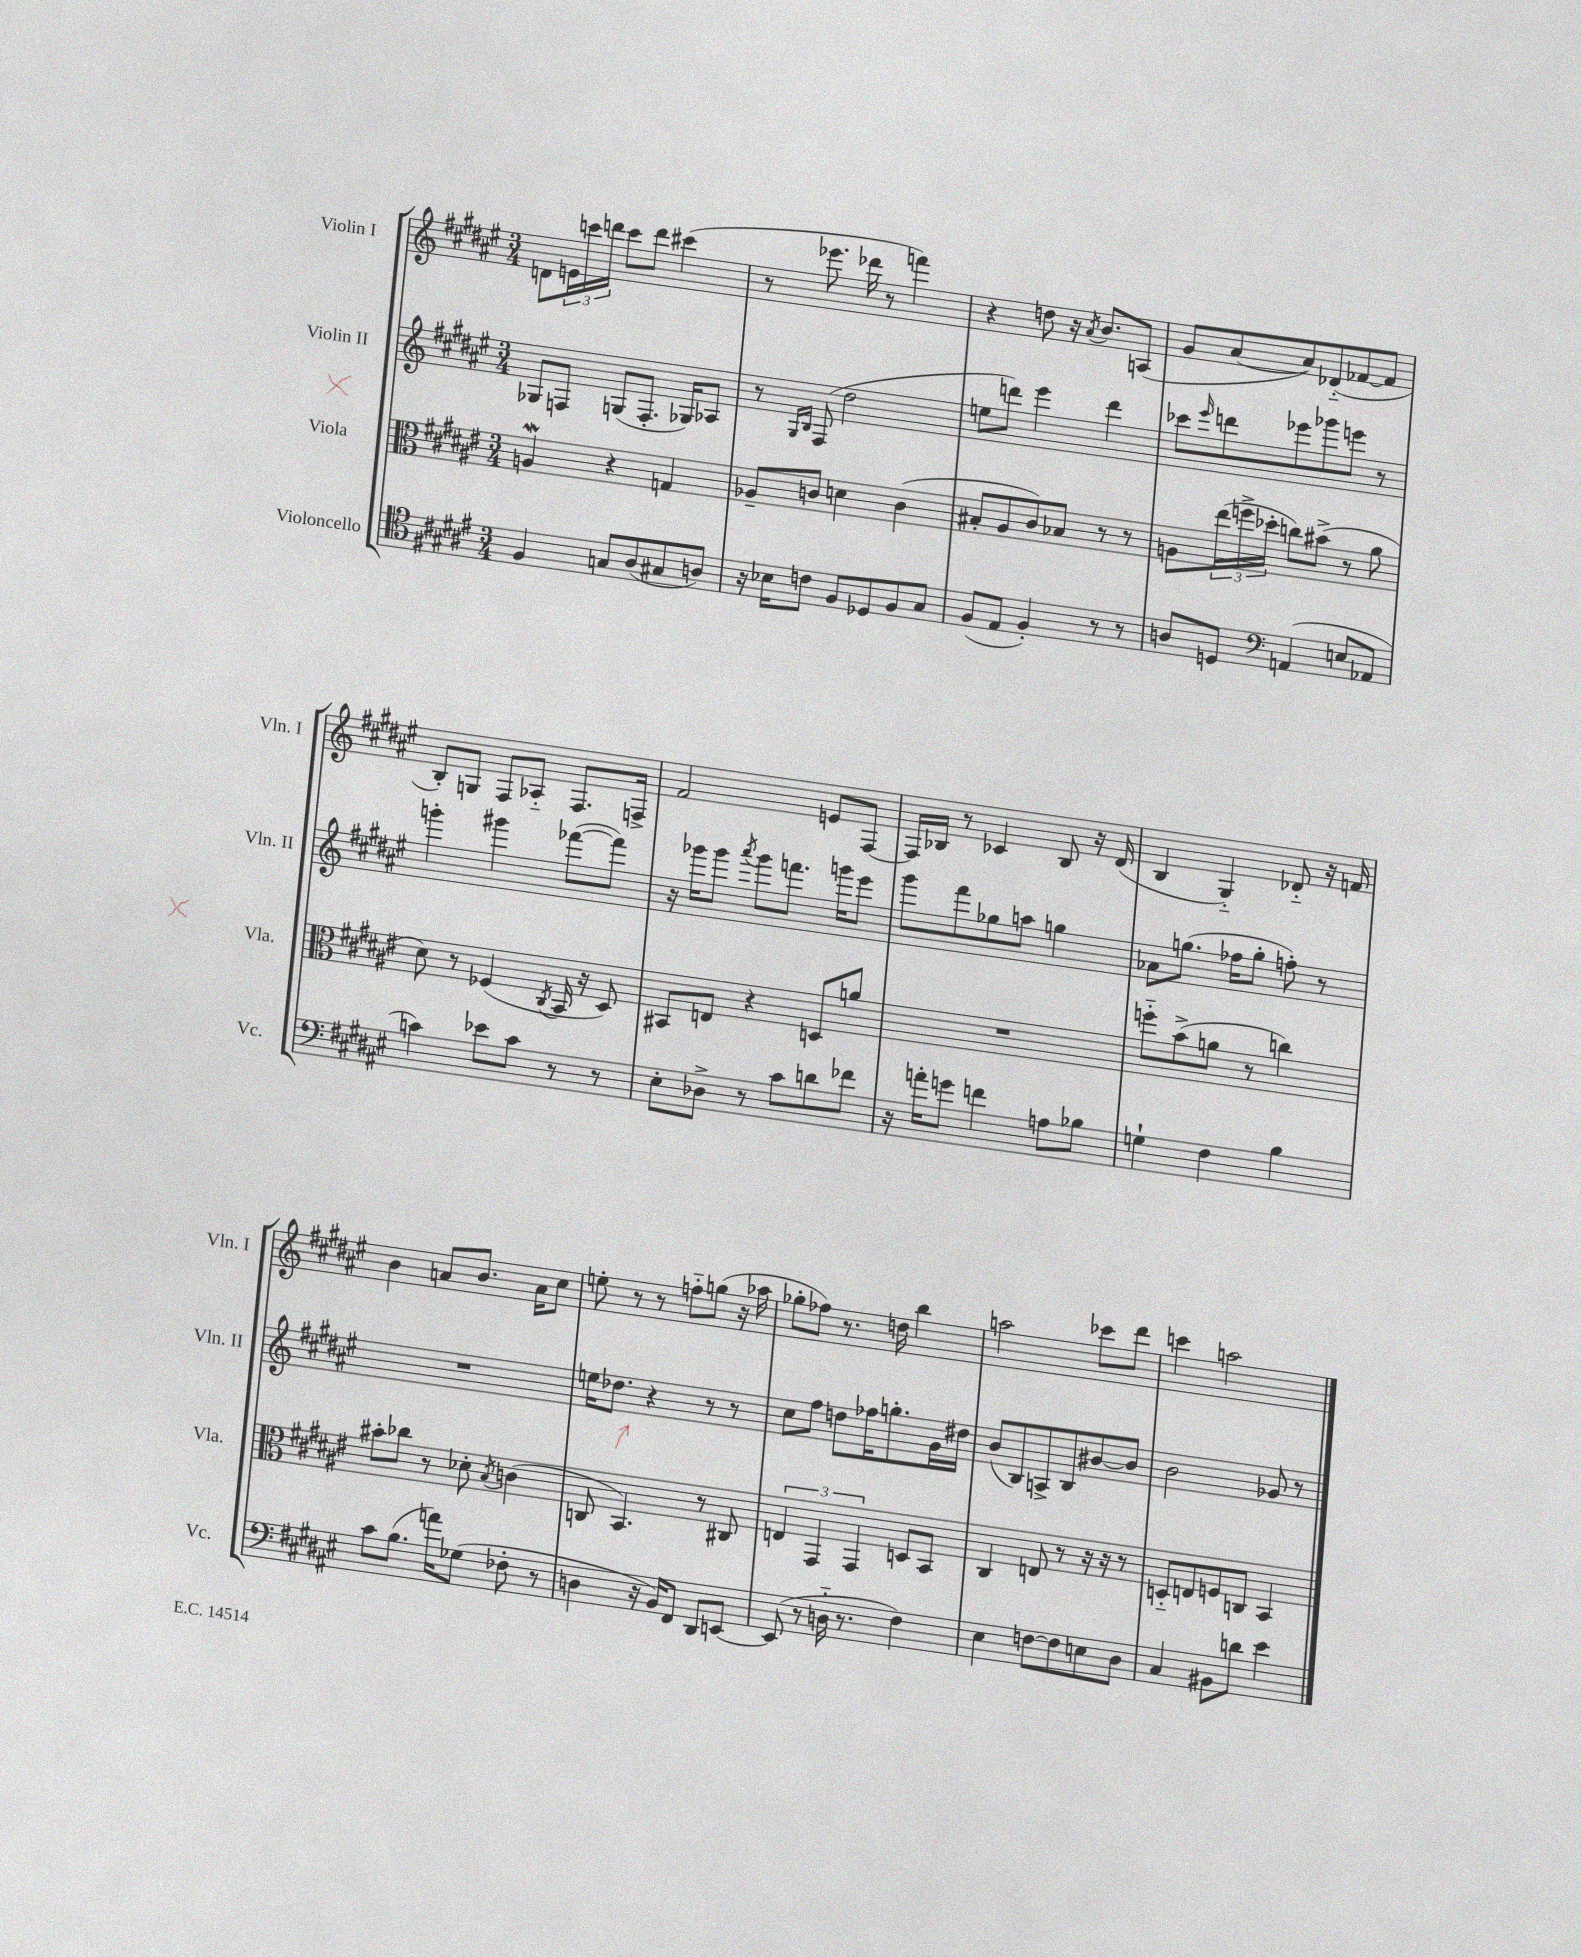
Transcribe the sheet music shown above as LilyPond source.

<<
\new StaffGroup <<
\new Staff = "s0" \with { instrumentName = "Violin I" shortInstrumentName = "Vln. I" } {
    \clef treble \key fis \major \numericTimeSignature \time 3/4
    d'8 \tuplet 3/2 { e'16 c'''16 d'''16 } c'''8 d'''8 cis'''4( |
    r8 ees'''8. des'''16 r8 f'''4) |
    r4 d''8 r16 \acciaccatura { ais'8 } b'8. a8( |
    gis'8 ais'8~ ais'8) des'8-_( fes'8~ fes'8 |
    b8-.) g8 fis8 aes8-_ fis8. f16-> |
    fis'2 e'8 fis8~ |
    fis16 bes16 r8 ces'4 bes8 r16 dis'16( |
    b4 gis4-_) des'8-_ r16 f'16 |
    b'4 a'8 b'8. a'16 cis''8 |
    e''8-. r8 r8 f''8-_ g''8( r16 aes''16 |
    ges''8-. fes''8) r8. d''16 b''4 |
    a''2 ces'''8 dis'''8 |
    c'''4 a''2 \bar "|." |
}
\new Staff = "s1" \with { instrumentName = "Violin II" shortInstrumentName = "Vln. II" } {
    \clef treble \key fis \major \numericTimeSignature \time 3/4
    ges8 f8 g8( f8.-. ges16) aes8 |
    r8 \grace { gis16 b16 } fis8( dis''2 |
    e''8 d'''8) eis'''4 d'''4 |
    ces'''8 \grace { eis'''16 } d'''8 ees'''8 ges'''8 e'''8 r8 |
    g'''4-. gis'''4 fes'''8~( fes'''8) |
    r16 ges'''16 ges'''8 \acciaccatura { ais'''8 } ges'''8 f'''8. g'''16 eis'''8 |
    gis'''8 fis'''8 ges''8 a''8 g''4 |
    aes'8 g''8.( fes''16 g''8-. f''8-.) r8 |
    R2. |
    e''16 des''8. r4 r8 r8 |
    cis''8 fis''8 d''8 fes''16 g''8.-. gis'16 dis''16 |
    b'8( b8) a8-> b8 bis'8~ bis'8 |
    b'2 ges'8 r8 \bar "|." |
}
\new Staff = "s2" \with { instrumentName = "Viola" shortInstrumentName = "Vla." } {
    \clef alto \key fis \major \numericTimeSignature \time 3/4
    a4\mordent r4 g4 |
    aes8-- c'8 d'4 c'4( |
    bis8-. ais8 cis'8) bes8 r8 r8 |
    a8 \tuplet 3/2 { eis''16( f''16-> des''16-. } c''8) bis'8->( r8 ais'8 |
    dis'8) r8 fes4( \acciaccatura { cis8 } b,16 r16 dis8) |
    bis,8 e8 r4 d8 a'8 |
    R2. |
    f''8-_ b'8->( a'8 r8 c''4) |
    bis'8-. ces''8 r8 des'8-. \acciaccatura { b8 } c'4( |
    c8 b,4.) r8 cis8 |
    \tuplet 3/2 { e4 gis,4 gis,4 } d8 b,8 |
    cis4 e8 r8 r16 r16 r8 |
    d8-_ e8 f8 c8 b,4 \bar "|." |
}
\new Staff = "s3" \with { instrumentName = "Violoncello" shortInstrumentName = "Vc." } {
    \clef tenor \key fis \major \numericTimeSignature \time 3/4
    fis4 g8 ais8( gis8 a8) |
    r16 bes16 c'8 fis8 des8 fis8 gis8 |
    fis8( eis8 fis4-.) r8 r8 |
    a8 d8 \clef bass a,4( e8 aes,8 |
    c'4) ees'8 c'8 r8 r8 |
    eis8-. des8-> r8 cis'8 d'8 fes'8 |
    r16 a'16-. g'8 f'4 a8 bes8 |
    g4-! fis4 b4 |
    cis'8 b8.( a'16) ges8( fes8-. r8 |
    d4 r16 b,16) fis,8 dis,8 e,8~ |
    e,8( r8 d16-_ r8. fis4) |
    eis4 f8~ f8 e8 dis8 |
    cis4 bis,8 d'8 eis'4 \bar "|." |
}
>>
>>
\layout { \context { \Score \remove "Bar_number_engraver" } }
